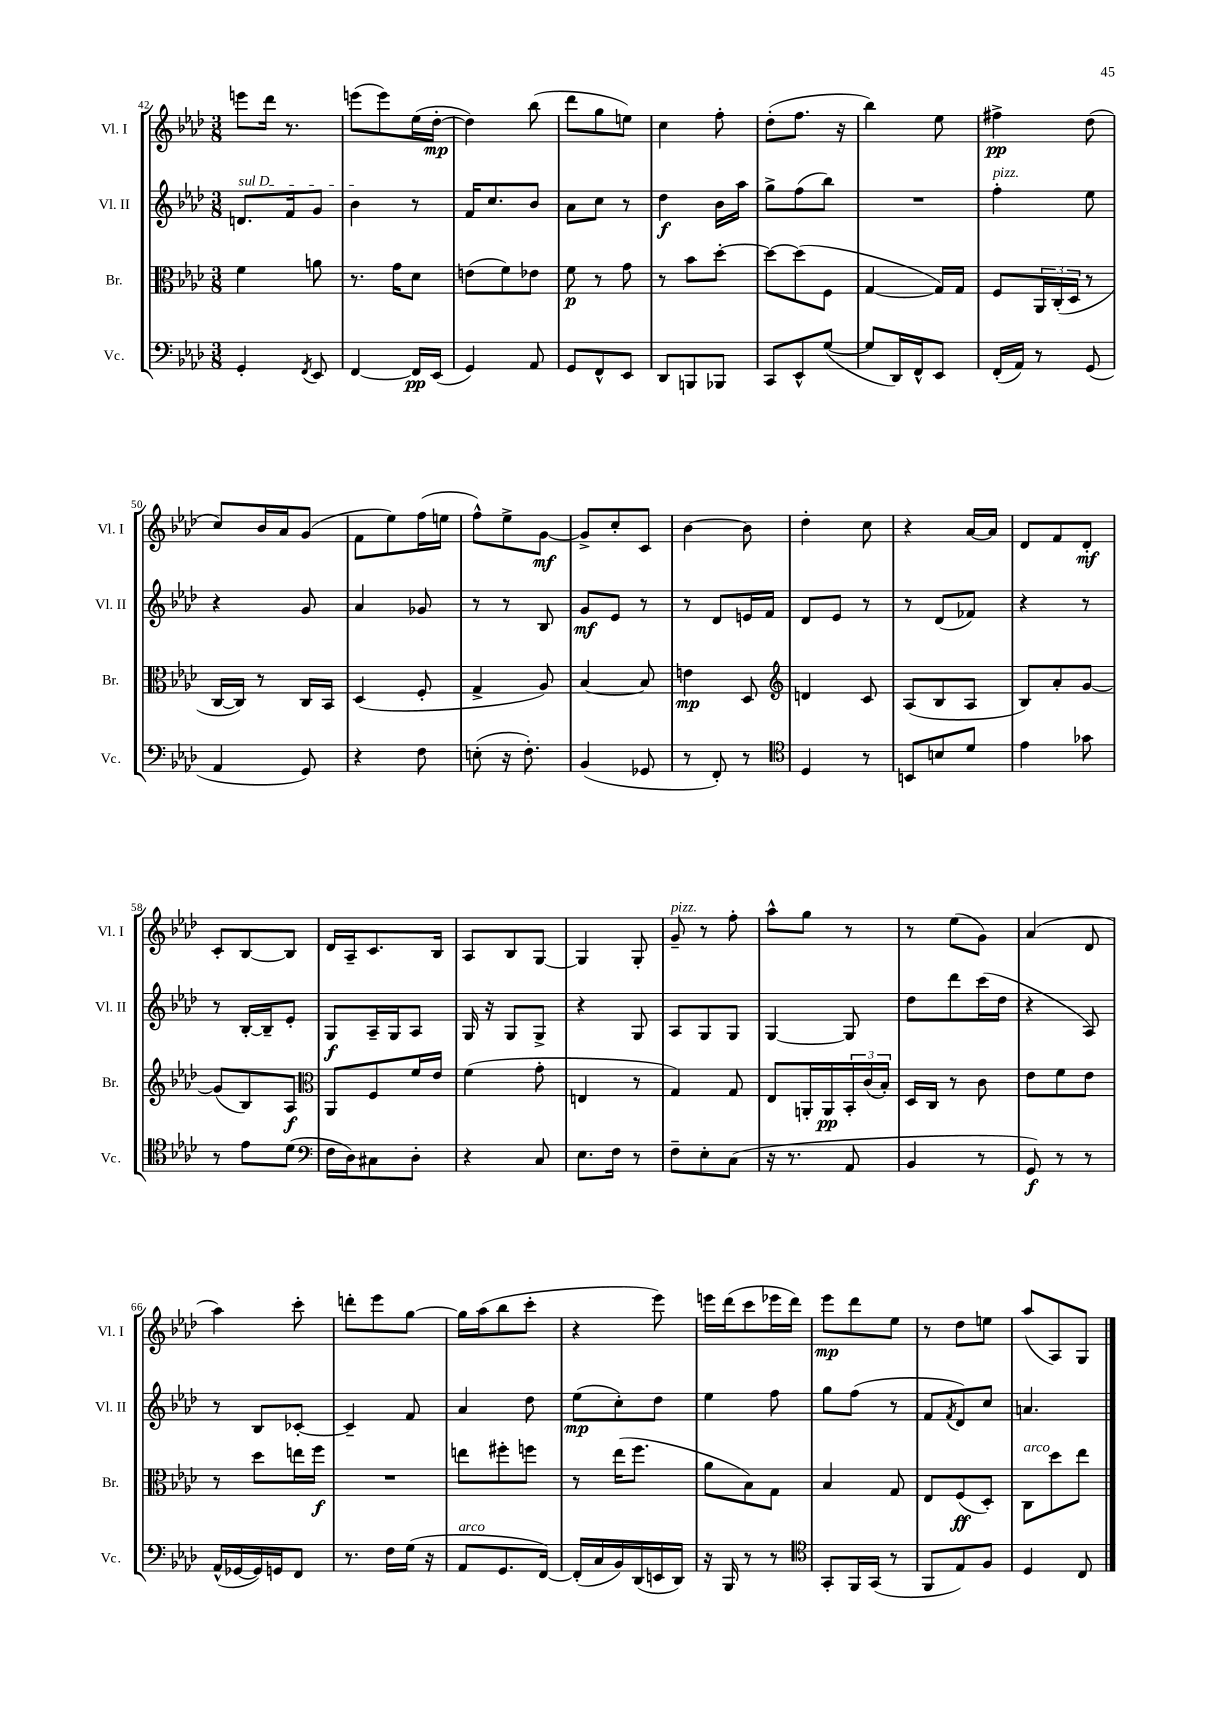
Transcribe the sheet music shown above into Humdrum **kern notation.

**kern	**kern	**kern	**kern
*staff4	*staff3	*staff2	*staff1
*clefF4	*clefC3	*clefG2	*clefG2
*k[b-e-a-d-]	*k[b-e-a-d-]	*k[b-e-a-d-]	*k[b-e-a-d-]
*M3/8	*M3/8	*M3/8	*M3/8
4GG'/	4f\	8.d/L	8eee\L
.	.	.	16ddd-\Jk
.	.	16f/k	8.r
8qFF/	.	.	.
8EE-/	8a\	8g/J	.
=	=	=	=
[4FF/	8.r	4b-\	(8eee\L
.	.	.	8eee\)
.	16g\LK	.	.
16FF/]LL	8d-\J	8r	(16ee-\L
(16EE-/JJ	.	.	[16dd-'\JJ
=	=	=	=
4GG/)	(8e\L	16f/LK	4dd-\])
.	.	8.cc/	.
.	8f\)	.	.
8AA-/	8e-\J	8b-/J	(8bb-\
=	=	=	=
8GG/L	8f\	8a-\L	8ddd-\L
8FF^^/	8r	8cc\J	8gg\
8EE-/J	8g\	8r	8ee\J)
=	=	=	=
8DD-/L	8r	4dd-\	4cc\
8BBB/	8b-\L	.	.
8BBB-/J	[8dd-'\J	16b-\LL	8ff'\
.	.	16aa-\JJ	.
=	=	=	=
8CC/L	8dd-\_L	8gg^\L	(8dd-'\L
8EE-^^/	(8dd-\]	(8ff\	8.ff\J
([8G/J	8F\J	8bb-\J)	.
.	.	.	16r
=	=	=	=
8G/]L	[4G/	4.r	4bb-\)
16DD-/L)	.	.	.
16FF^^/J	.	.	.
8EE-/J	16G/]LL)	.	8ee-\
.	16G/JJ	.	.
=	=	=	=
(16FF'/LL	8F/L	4ff'\	4ff#^\
16AA-/JJ)	.	.	.
8r	24AA-/L	.	.
.	(24C'/	.	.
.	24D-/JJ	.	.
(8GG/	8r	8ee-\	(8dd-\
=	=	=	=
4AA-/	[16C/LL	4r	8cc/L)
.	16C/]JJ)	.	.
.	8r	.	16b-/L
.	.	.	16a-/J
8GG/)	16C/LL	8g/	(8g/J
.	16BB-/JJ	.	.
=	=	=	=
4r	(4D-/	4a-/	8f\L
.	.	.	8ee-\)
8F\	8F'/	8g-/	(16ff\L
.	.	.	16ee\JJ
=	=	=	=
(8E'\	4G^/	8r	8ff^^\L)
16r	.	8r	8ee-^\
8.F'\)	.	.	.
.	8A-/)	8B-/	[8g\J
=	=	=	=
(4BB-/	[4B-/	8g/L	8g^/]L
.	.	8e-/J	8cc'/
8GG-/	8B-/]	8r	8c/J
=	=	=	=
8r	4e\	8r	[4b-\
8FF'/)	.	8d-/L	.
8r	8D-/	16e/L	8b-\]
.	.	16f/JJ	.
=	=	=	=
*clefC4	*clefG2	*	*
4D-/	4d/	8d-/L	4dd-'\
.	.	8e-/J	.
8r	8c/	8r	8cc\
=	=	=	=
8BB/L	(8A-/L	8r	4r
8B/	8B-/	(8d-/L	.
8d-/J	8A-/J	8f-/J)	[16a-/LL
.	.	.	16a-/]JJ
=	=	=	=
4e-\	8B-/L)	4r	8d-/L
.	8a-'/	.	8f/
8g-\	[8g/J	8r	8d-'/J
=	=	=	=
8r	(8g/]L	8r	8c'/L
8e-\L	8B-/)	[16B-'/LL	[8B-/
.	.	16B-~/]J	.
(8d-\J	8A-/J	8e-'/J	8B-/]J
=	=	=	=
*clefF4	*clefC3	*	*
16F\LL	8AA-/L	8G/L	16d-/LL
16D-\J)	.	.	16A-~/J
8C#\	8F/	16A-~/L	8.c/
.	.	16G/J	.
8D-'\J	16f/L	8A-/J	.
.	16e-/JJ	.	16B-/Jk
=	=	=	=
4r	(4f\	16G/	8A-/L
.	.	16r	.
.	.	8G/L	8B-/
8C/	8g'\	8G^/J	[8G/J
=	=	=	=
8.E-\L	4E/	4r	4G/]
16F\Jk	.	.	.
8r	8r	8G/	8G'/
=	=	=	=
8F~\L	4G/)	8A-/L	8g~/
8E-'\	.	8G/	8r
(8C\J	8G/	8G/J	8ff'\
=	=	=	=
16r	8E-/L	[4G/	8aa-^^\L
8.r	.	.	.
.	16AA'/L	.	8gg\J
.	16AA/	.	.
8AA-/	24BB-'/	8G/]	8r
.	(24c/	.	.
.	24B-'/JJ)	.	.
=	=	=	=
4BB-/	16D-/LL	8dd-\L	8r
.	16C/JJ	.	.
.	8r	8ddd-\	(8ee-\L
8r	8c\	(16ccc\L	8g\J)
.	.	16dd-\JJ	.
=	=	=	=
8GG/)	8e-\L	4r	(4a-/
8r	8f\	.	.
8r	8e-\J	8A-/)	8d-/
=	=	=	=
(16AA-^^/LL	8r	8r	4aa-\)
[16GG-/	.	.	.
16GG-/])	8dd-\L	8B-/L	.
16GG/J	.	.	.
8FF/J	16ee\L	[8c-'/J	8ccc'\
.	16ff\JJ	.	.
=	=	=	=
8.r	4.r	4c-~/]	8ddd'\L
.	.	.	8eee-\
16F\LL	.	.	.
(16G\JJ	.	8f/	[8gg\J
16r	.	.	.
=	=	=	=
8AA-/L	8ee\L	4a-/	16gg\]LL
.	.	.	(16aa-\J
8.GG/	8ff#'\	.	8bb-\
.	8ff\J	8dd-\	8ccc'\J
[16FF/Jk)	.	.	.
=	=	=	=
(16FF'/]LL	8r	(8ee-\L	4r
16C/	.	.	.
16BB-/)	(16ee-\LK	8cc'\)	.
(16DD-/	8.ff\J	.	.
16EE/	.	8dd-\J	8eee-\)
16DD-/JJ)	.	.	.
=	=	=	=
16r	8a-\L	4ee-\	16eee\LL
16BBB-/	.	.	(16ddd-\J
8r	8B-\)	.	8ccc\
8r	8G\J	8ff\	16eee-\L
.	.	.	16ddd-\JJ)
=	=	=	=
*clefC4	*	*	*
8GG'/L	4B-/	8gg\L	8eee-\L
16FF/L	.	(8ff\J	8ddd-\
(16GG/JJ	.	.	.
8r	8G/	8r	8ee-\J
=	=	=	=
8FF/L	8E-/L	8f/L	8r
.	.	8qf/	.
8E-/)	(8F/	8d-/)	8dd-\L
8F/J	8D-'/J)	8cc/J	8ee\J
=	=	=	=
4D-/	8C\L	4.a/	(8aa-/L
.	8dd-\	.	8A-/)
8C/	8ee-\J	.	8G/J
==	==	==	==
*-	*-	*-	*-
